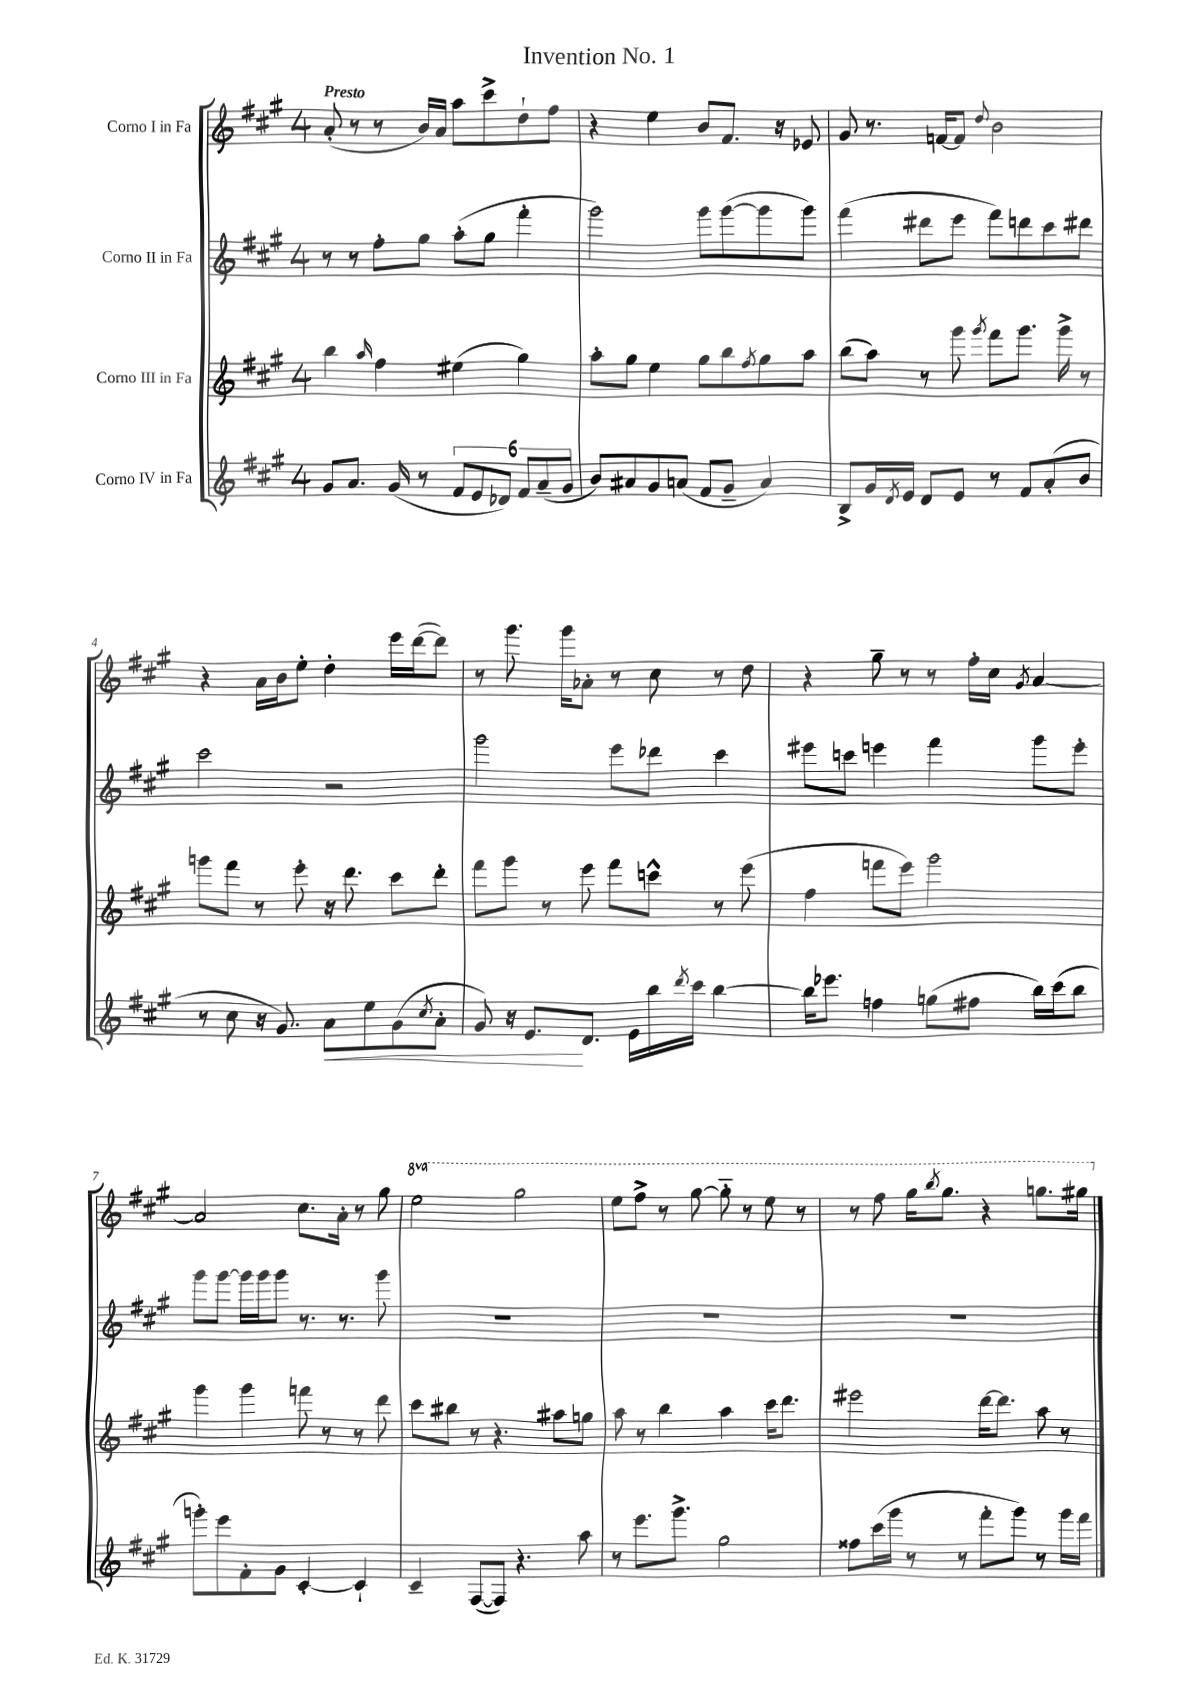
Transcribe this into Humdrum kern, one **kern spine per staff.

**kern	**dynam	**kern	**kern	**kern
*part4	*part4	*part3	*part2	*part1
*staff4	*staff4	*staff3	*staff2	*staff1
*I"Corno IV in Fa	*	*I"Corno III in Fa	*I"Corno II in Fa	*I"Corno I in Fa
*clefG2	*	*clefG2	*clefG2	*clefG2
*k[f#c#g#]	*	*k[f#c#g#]	*k[f#c#g#]	*k[f#c#g#]
*M4/4	*	*M4/4	*M4/4	*M4/4
=1	=1	=1	=1	=1
!	!	!	!	!LO:TX:a:B:t=Presto
8g#/L	.	4bb\	8r	(8a'/
8.a/J	.	.	8r	8r
.	.	16qqaa/	.	.
.	.	4ff#\	8ff#'\L	8r
(16g#/	.	.	.	.
8r	.	.	8gg#\J	16b/LL)
.	.	.	.	16a/JJ
12f#/L	.	(4ee#X\	(8aa'\L	8aa\L
12e/	.	.	.	.
.	.	.	8gg#\J	8ccc#^\
12d-X/J)	.	.	.	.
12f#/L	.	4gg#\)	4fff#'\	8dd`\
(12a~/	.	.	.	.
.	.	.	.	8ff#\J
12g#/J	.	.	.	.
=2	=2	=2	=2	=2
8b/L)	.	8aa'\L	2ggg#\)	4r
8a#X/	.	8gg#\J	.	.
8g#/	.	4ee\	.	4ee\
(8an/J	.	.	.	.
8f#/L	.	8gg#\L	8ggg#\L	8b/L
8g#~/J	.	8bb\	([8ggg#\	8.f#/J
.	.	8qff#/	.	.
4a/)	.	8gg#\	8ggg#\]	.
.	.	.	.	16r
.	.	8aa\J	8ggg#\J)	8e-X/
=3	=3	=3	=3	=3
8B^/L	.	(8bb\L	(4fff#\	8g#/
16g#/L	.	8aa\J)	.	8.r
8qd/	.	.	.	.
16e/JJ	.	.	.	.
8d/L	.	8r	8ddd#X\L	.
.	.	.	.	[16fn/KL
8e/J	.	8ggg#\	8eee\J	8f/J]
.	.	8qggg#/	.	8qqdd/
8r	.	8fff#\L	8fff#\L)	2b\
8f#/L	.	8.ggg#\J	8dddn\	.
(8a'/	.	.	8ccc#\	.
.	.	16ggg#^\	.	.
8b/J	.	8r	8ddd#X\J	.
!!LO:LB:g=z
=4	=4	=4	=4	=4
8r	.	8gggn\L	2ccc#\	4r
8cc#\	.	8fff#\J	.	.
16r	.	8r	.	16a\LL
8.g#/)	.	.	.	16b\J
.	.	8eee'\	.	8ee'\J
!	!LO:HP:b	!	!	!
8a\L	<	16r	2r	4dd'\
.	.	8.ddd\	.	.
8ee\	.	.	.	.
(8g#\	.	8ccc#\L	.	16eee\LL
.	.	.	.	([16ddd\J
8qcc#/	.	.	.	.
8a'\J	.	8ddd'\J	.	8ddd\J])
=5	=5	=5	=5	=5
8g#/)	.	8fff#\L	2ggg#\	8r
16r	.	8ggg#\J	.	8.ggg#\
8.e/L	.	.	.	.
.	.	8r	.	.
.	.	.	.	16ggg#\KL
8.d/J	[	8eee\	.	8a-X'\J
.	.	8fff#\L	8eee\L	8r
16e\LL	.	.	.	.
16bb\	.	8cccn^^\J	8ddd-X\J	8cc#\
8qddd/	.	.	.	.
16ccc#\JJ	.	.	.	.
[4bb\	.	8r	4ccc#\	8r
.	.	(8eee\	.	8dd\
=6	=6	=6	=6	=6
16bb\KL]	.	4ff#\	8eee#X\L	4r
8.eee-X\J	.	.	.	.
.	.	.	8cccn\J	.
4ffn\	.	8fffn\L	4eeen\	8gg#~\
.	.	8eee\J)	.	8r
(8ggn\L	.	2ggg#\	4fff#\	8r
8ff#X\J	.	.	.	16ff#'\LL
.	.	.	.	16cc#\JJ
.	.	.	.	8qg#/
16bb\LL)	.	.	8ggg#\L	[4a/
(16ccc#\J	.	.	.	.
8bb\J	.	.	8eee'\J	.
!!LO:LB:g=z
=7	=7	=7	=7	=7
8gggn'\L)	.	4ggg#\	8ggg#\L	2a/]
8eee\	.	.	[8ggg#\J	.
8f#'\	.	4ggg#\	16ggg#\LL]	.
.	.	.	16ggg#\J	.
8g#\J	.	.	8ggg#\J	.
[4c#'/	.	8fffn\	8.r	8.cc#\L
.	.	8r	.	.
.	.	.	8.r	16a'\Jk
4c#`/]	.	8r	.	8r
.	.	8ddd\	8ggg#\	8gg#\
=8	=8	=8	=8	=8
*	*	*	*	*8va
4c#~/	.	8ccc#\L	1r	2eee\
.	.	8bb#X\J	.	.
([8F#/L	.	8r	.	.
8F#/J])	.	4.r	.	.
4.r	.	.	.	2ggg#\
.	.	8aa#X\L	.	.
8aa\	.	8ggn\J	.	.
=9	=9	=9	=9	=9
8r	.	8aa\	1r	8eee\L
8.eee\L	.	8r	.	8fff#^\J
.	.	4bb\	.	8r
8.ggg#^\J	.	.	.	.
.	.	.	.	[8ggg#\
2gg#\	.	4aa\	.	8ggg#\]
.	.	.	.	8r
.	.	16ccc#\KL	.	8eee\
.	.	8.ddd\J	.	.
.	.	.	.	8r
=10	=10	=10	=10	=10
8ff##X\L	.	2eee#X\	1r	8r
(16ccc#\L	.	.	.	8fff#\
16ggg#\JJ	.	.	.	.
8r	.	.	.	16ggg#\KL
.	.	.	.	8qbbb/
.	.	.	.	8.ggg#\J
8r	.	.	.	.
8fff#'\L	.	[16ddd\KL	.	4r
.	.	8.ddd\J]	.	.
8ggg#\J)	.	.	.	.
8r	.	8aa\	.	8.gggn\L
16ggg#\LL	.	8r	.	.
16fff#\JJ	.	.	.	16ggg#X\Jk
*	*	*	*	*X8va
==	==	==	==	==
*-	*-	*-	*-	*-
